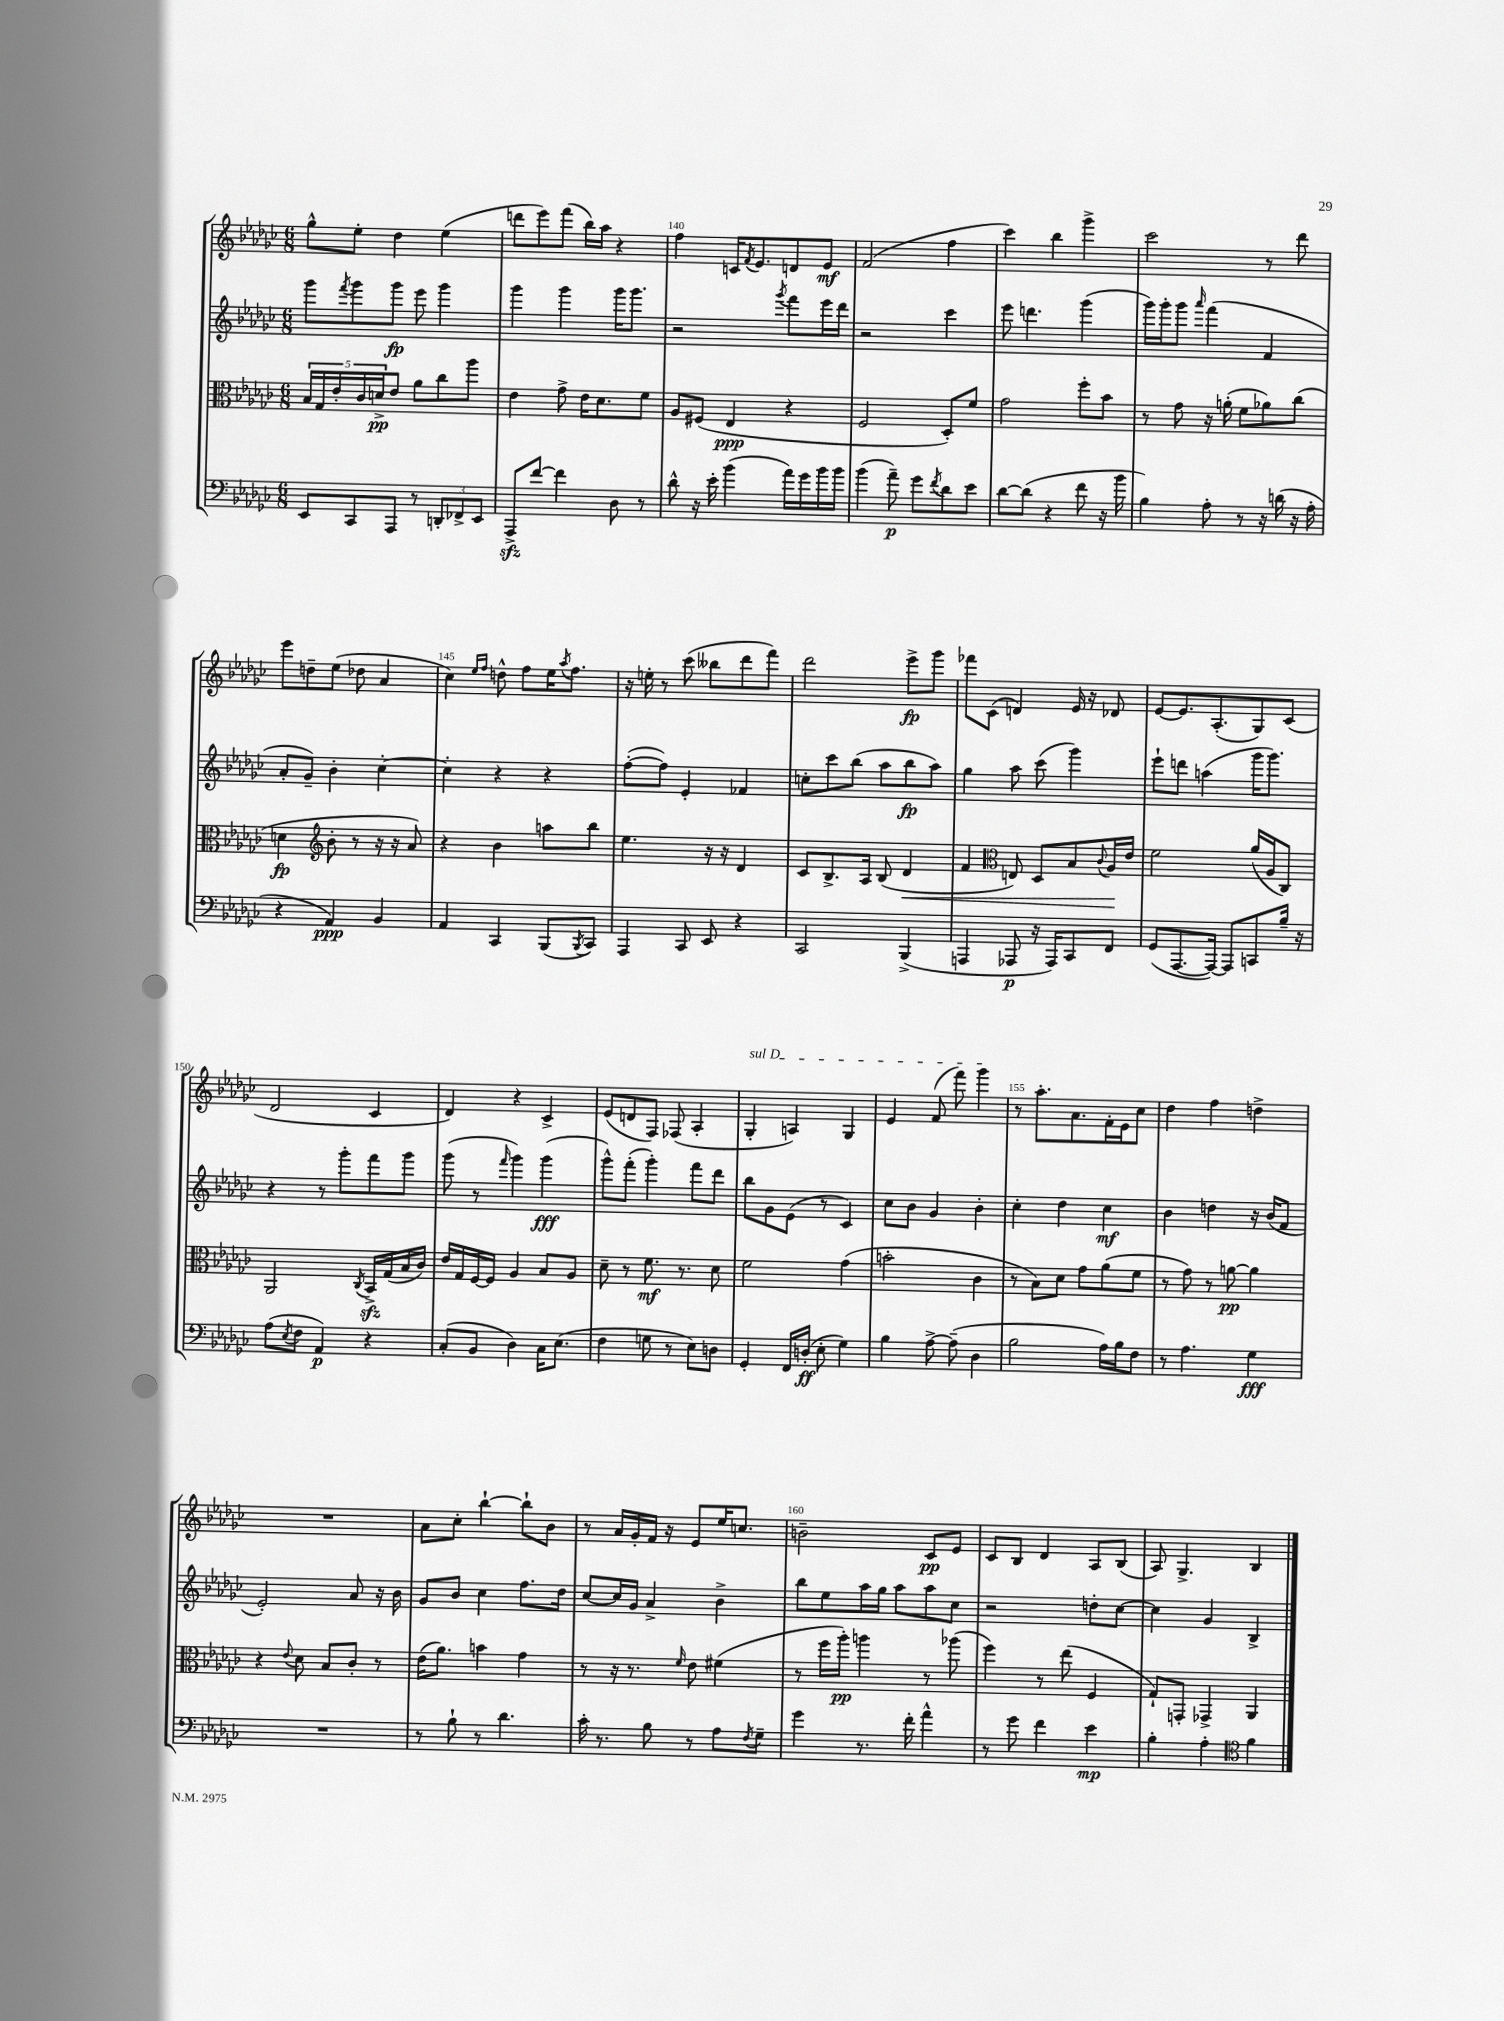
<<
\new StaffGroup <<
\new Staff = "s0" {
    \clef treble \key ges \major \numericTimeSignature \time 6/8
    ges''8-^ ees''8-. des''4 ees''4( |
    d'''8 ees'''8) f'''8( bes''16) aes''16 r4 |
    f''4 c'16 \acciaccatura { f'8 } ees'8. d'8 ees'8\mf |
    f'2( f''4 |
    ces'''4) bes''4 ges'''4-> |
    ces'''2 r8 des'''8 |
    ees'''8 d''8-- ees''8( des''8 aes'4 |
    ces''4) \grace { ees''16 f''16 } d''8-^ f''8 ees''16 \acciaccatura { aes''8 } f''8. |
    r16 e''16-. r8 ces'''8( beses''8 des'''8 f'''8) |
    des'''2 ees'''8->\fp ges'''8 |
    fes'''8 ces'8( d'4) ees'16 r16 des'8 |
    ees'8~ ees'8. aes8.-.( ges8) ces'8( |
    des'2 ces'4 |
    des'4) r4 ces'4-> |
    ees'8( d'8 f8) fes8( aes4-. |
    \once \override TextSpanner.bound-details.left.text = \markup { \italic "sul D" } ges4-.\startTextSpan a4) ges4 |
    ees'4 f'8( f'''8) ges'''4\stopTextSpan |
    r8 aes''8.-. aes'8. f'16-. ees'16 ces''8 |
    des''4 f''4 d''4-> |
    R2. |
    aes'8 ces''8-. bes''4~-! bes''8-! bes'8 |
    r8 aes'16 ges'16-. f'16 r16 ees'8 ees''16 c''8. |
    b'2-- ces'8\pp ees'8 |
    ces'8 bes8 des'4 aes8 bes8( |
    aes8) ges4.-> bes4 \bar "|." |
}
\new Staff = "s1" {
    \clef treble \key ges \major \numericTimeSignature \time 6/8
    ges'''8 \acciaccatura { f'''8 } ges'''8 ges'''8\fp ees'''8 ges'''4 |
    ges'''4 ges'''4 ges'''16 ges'''8. |
    r2 \acciaccatura { ges'''8 } f'''8 ees'''16 des'''16 |
    r2 ces'''4 |
    ees'''8 d'''4. ges'''4( |
    ges'''16) ges'''16-. ges'''8 \grace { aes'''16 } f'''4( f'4 |
    aes'8-. ges'8--) bes'4-. ces''4~-. |
    ces''4-. r4 r4 |
    f''8~-.( f''8) ees'4-. fes'4 |
    c''8-. ces'''8 bes''8( aes''8 bes''8\fp aes''8) |
    ges''4 aes''8 ces'''8( ges'''4) |
    ees'''8-! d'''8 a''4( ges'''16 ges'''8.) |
    r4 r8 ges'''8-. f'''8 ges'''8 |
    ges'''8( r8 \grace { f'''16 } ges'''4) ges'''4\fff( |
    ges'''8-^) f'''8-.( ges'''4-.) f'''8 des'''8 |
    bes''8 ges'8 ees'8( r8 ces'4) |
    ces''8 bes'8 ges'4 bes'4-. |
    ces''4-. des''4 ces''4\mf |
    bes'4 d''4 r16 bes'16( f'8 |
    ees'2-.) aes'8 r16 bes'16 |
    ges'8 bes'8 ces''4 f''8. des''16 |
    ces''8~ ces''16 ges'16 aes'4-> bes'4-> |
    bes''8 ees''8 aes''16 ges''16 aes''8 aes''8 ces''8 |
    r2 d''8-. ces''8~ |
    ces''4 ges'4 bes4-> \bar "|." |
}
\new Staff = "s2" {
    \clef alto \key ges \major \numericTimeSignature \time 6/8
    \tuplet 5/4 { bes16 ges16 ees'16-. ces'16 d'16->\pp } ees'8 aes'8 ces''8 aes''8 |
    ees'4 ges'8-> ees'16 des'8. f'8 |
    aes8 fis8( ees4\ppp r4 |
    f2 des8-.) f'8 |
    ges'2 f''8-. bes'8 |
    r8 ges'8 r16 a'16-.( f'8 aes'8) ces''8( |
    d'4\fp \clef treble bes'8-. r8 r16 r16 aes'8) |
    r4 bes'4 a''8 bes''8 |
    ees''4. r16 r16 des'4 |
    ces'8 bes8.-> aes16 bes8( des'4\< |
    f'4 \clef alto e8) des8 bes8 \appoggiatura { ces'8 } aes16\! ees'16 |
    f'2 aes'16( aes16 ces8) |
    aes,2 \acciaccatura { ces8 } bes,16->\sfz ges16( bes16 ces'16) |
    ees'16 ges16 f16~ f16 aes4 bes8 aes8 |
    des'8-- r8 f'8.\mf r8. des'8 |
    f'2 ges'4( |
    b'2-. ces'4 |
    r8 bes8) des'8 ges'8 aes'8( f'8 |
    r8 ges'8) r8 a'8~\pp a'4 |
    r4 \appoggiatura { ees'8 } des'8 bes8 ces'8-. r8 |
    ees'16( aes'8.) b'4 ges'4 |
    r8 r16 r8. \grace { f'16 } ees'8 fis'4( |
    r8 f''16 aes''16-.\pp) a''4 r8 aes''8( |
    f''4) r8 ees''8( f4 |
    ges8-!) g,8-. ges,4-> aes,4 \bar "|." |
}
\new Staff = "s3" {
    \clef bass \key ges \major \numericTimeSignature \time 6/8
    ees,8 ces,8 aes,,8 r8 \tuplet 3/2 { d,8-. fes,8-> ees,8 } |
    aes,,8->\sfz f'8~ f'4 des8 r8 |
    des'8-^ r16 ees'16-. bes'4( aes'16) ges'16 bes'16 bes'16 |
    bes'4( aes'8--\p) ges'8 \acciaccatura { f'8 } des'8 ees'8 |
    des'8~ des'8( r4 f'8 r16 bes'16 |
    bes4) aes8-. r8 r16 d'16( r16 aes16-. |
    r4 aes,4\ppp) bes,4 |
    aes,4 ces,4 bes,,8( \acciaccatura { bes,,8 } ces,8) |
    aes,,4 ces,8 ees,8 r4 |
    ces,2 bes,,4->( |
    a,,4 aes,,8\p r16 aes,,16) ces,8 f,8 |
    ges,8( aes,,8.~ aes,,16~) aes,,8 c,8 bes16-- r16 |
    aes8( \acciaccatura { ees8 } f8 aes,4\p) r4 |
    ces8-.( bes,8 des4) ces16 ees8.( |
    f4 g8 r8 ees8) d8 |
    ges,4-. f,16 d16-.\ff( ees8-. ges4) |
    bes4 aes8~-> aes8--( des4 |
    bes2 aes16) bes16 f8 |
    r8 aes4. ges4\fff |
    R2. |
    r8 bes8-! r8 des'4. |
    ces'16-. r8. bes8 r8 aes8 \acciaccatura { f8 } ges8-- |
    ges'4 r8. f'16-. aes'4-^ |
    r8 ges'8 f'4 ees'4\mp |
    bes4-. aes4-. \clef tenor f'4 \bar "|." |
}
>>
>>
\layout { \context { \Score currentBarNumber = #138 \override BarNumber.break-visibility = ##(#f #t #t) barNumberVisibility = #(every-nth-bar-number-visible 5) } }
